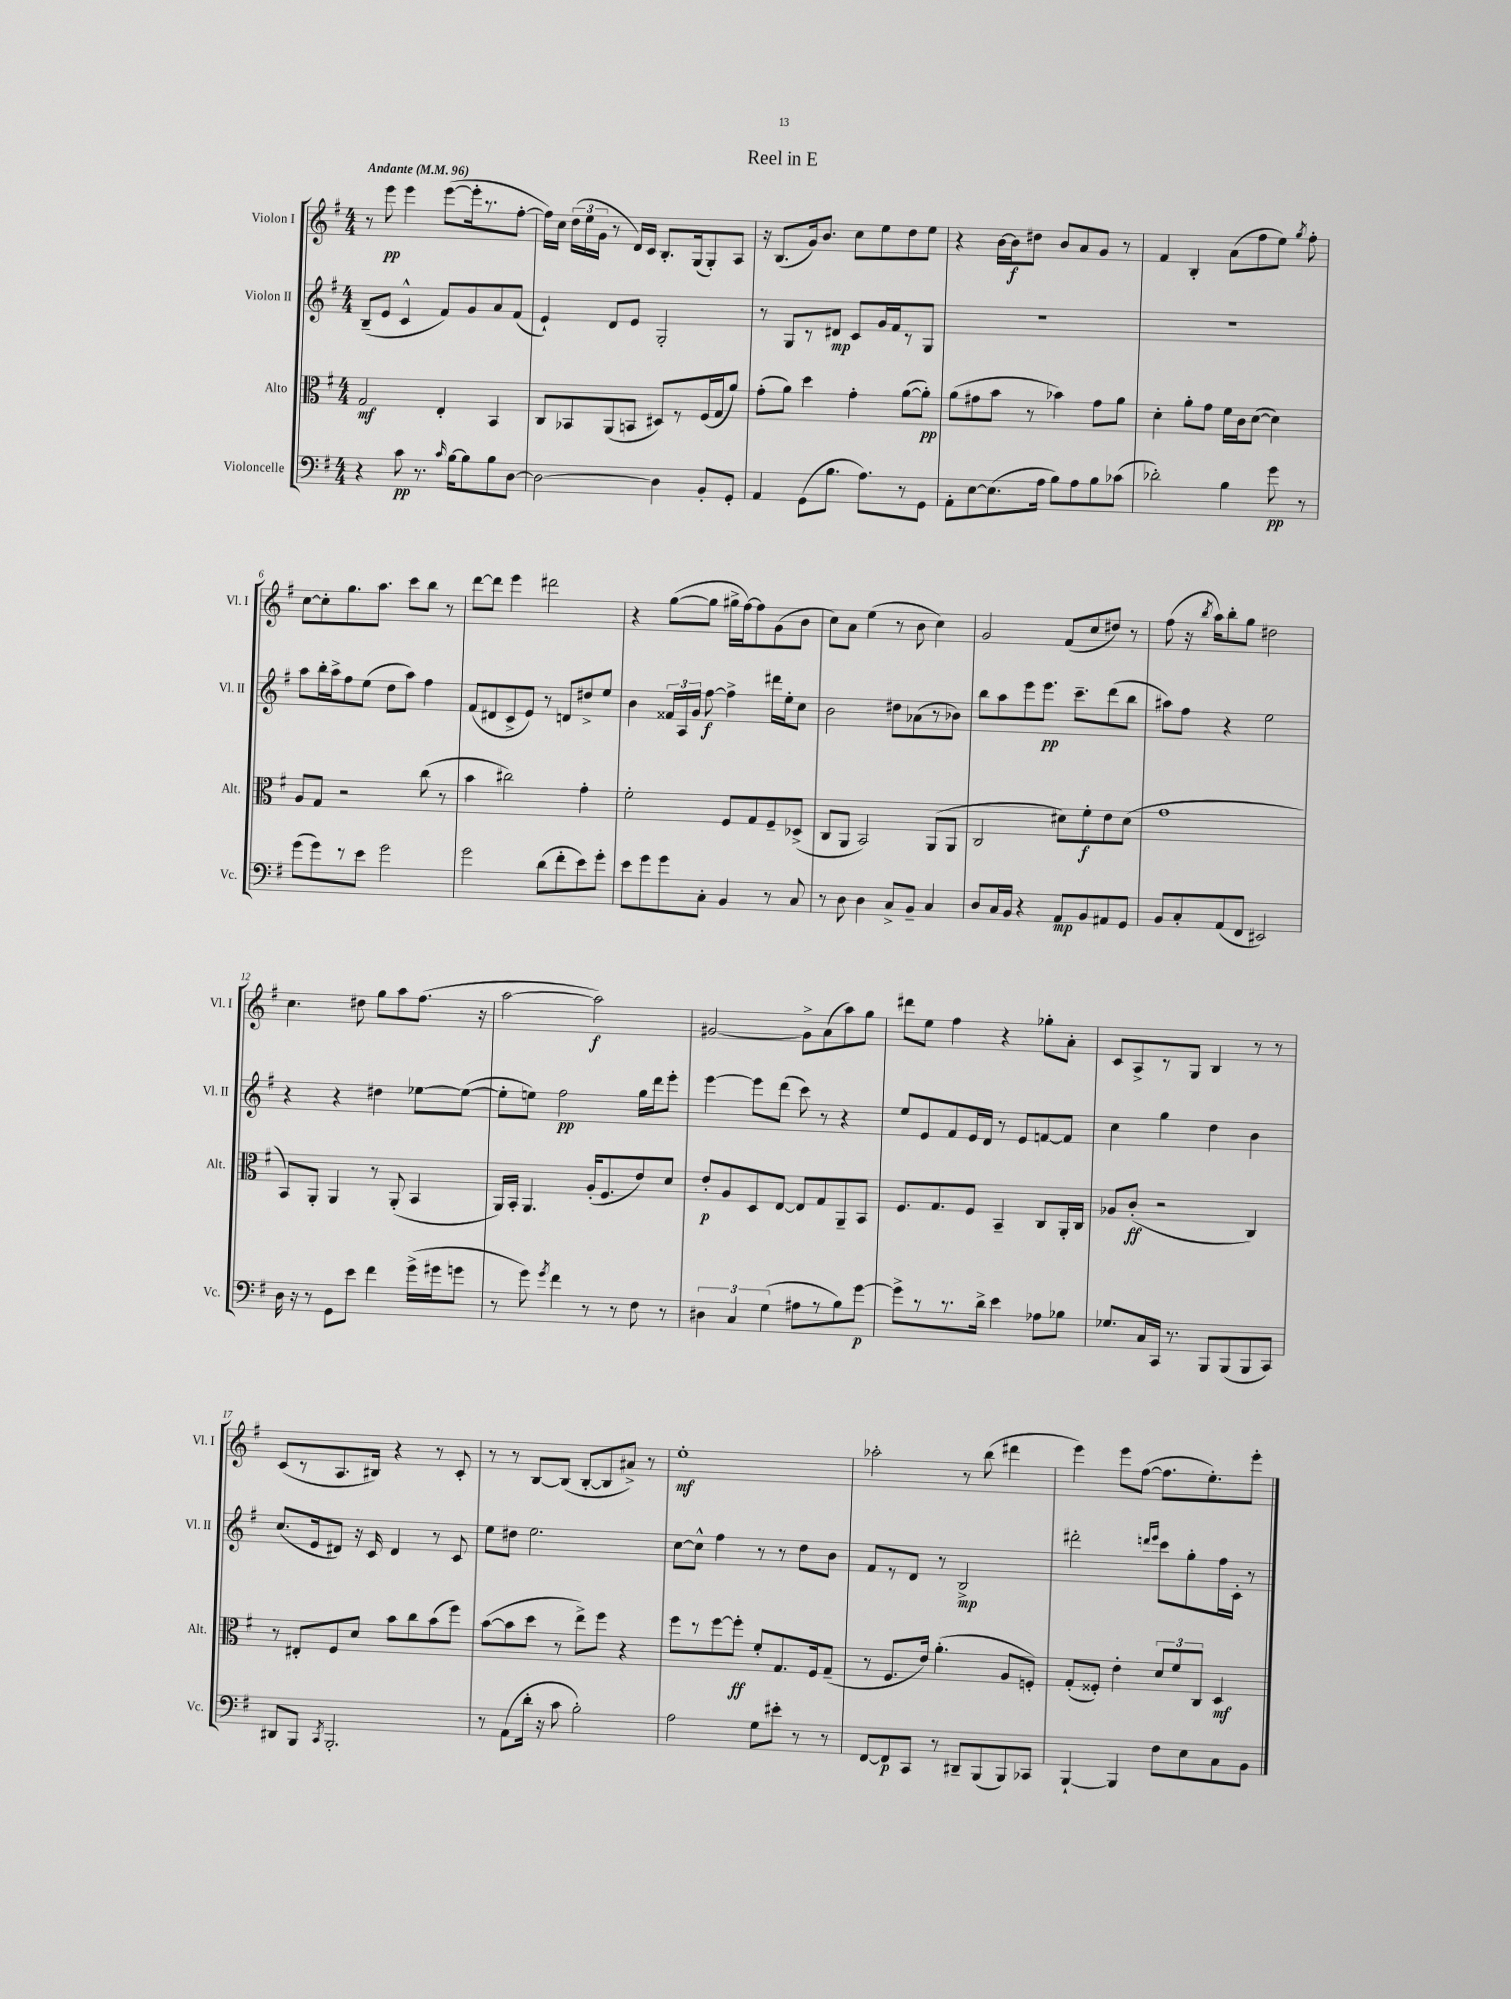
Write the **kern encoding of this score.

**kern	**dynam	**kern	**dynam	**kern	**dynam	**kern	**dynam
*part4	*part4	*part3	*part3	*part2	*part2	*part1	*part1
*staff4	*staff4	*staff3	*staff3	*staff2	*staff2	*staff1	*staff1
*I"Violoncelle	*	*I"Alto	*	*I"Violon II	*	*I"Violon I	*
*I'Vc.	*	*I'Alt.	*	*I'Vl. II	*	*I'Vl. I	*
*clefF4	*	*clefC3	*	*clefG2	*	*clefG2	*
*k[f#]	*	*k[f#]	*	*k[f#]	*	*k[f#]	*
*M4/4	*	*M4/4	*	*M4/4	*	*M4/4	*
*MM96	*	*MM96	*	*MM96	*	*MM96	*
=1	=1	=1	=1	=1	=1	=1	=1
!	!	!	!	!	!	!LO:TX:a:B:t=Andante	!
4r	.	2G/	mf	(8B~/L	.	8r	.
.	.	.	.	8e/J	.	8eee\	pp
8c\	pp	.	.	4c^^/	.	4eee\	.
8.r	.	.	.	.	.	.	.
.	.	4E'/	.	8f#/L)	.	([8eee\L	.
16qqc/	.	.	.	.	.	.	.
[16B\KL	.	.	.	.	.	.	.
8B\]	.	.	.	8g/	.	16eee'\k]	.
.	.	.	.	.	.	8.r	.
8B\	.	4BB/	.	8a/	.	.	.
[8D\J	.	.	.	(8f#/J	.	[8ff#'\J	.
=2	=2	=2	=2	=2	=2	=2	=2
2D\_	.	8C/L	.	4e`/)	.	16ff#\LL])	.
.	.	.	.	.	.	16cc\JJ	.
.	.	8BB-X/	.	.	.	(24dd\LL	.
.	.	.	.	.	.	24ee\	.
.	.	.	.	.	.	24g\JJ	.
.	.	(8AA/	.	8d/L	.	8r	.
.	.	8BBn/J	.	8e/J	.	16d/LL)	.
.	.	.	.	.	.	16c/JJ	.
4D\]	.	8D#X/L)	.	2G'/	.	8.B'/L	.
.	.	8r	.	.	.	.	.
.	.	.	.	.	.	(16G/k	.
8BB'/L	.	(16F#/L	.	.	.	8G'/)	.
.	.	16G/J	.	.	.	.	.
8GG'/J	.	8a/J)	.	.	.	8A/J	.
=3	=3	=3	=3	=3	=3	=3	=3
4AA/	.	(8g'\L	.	8r	.	16r	.
.	.	.	.	.	.	(8.B/L	.
.	.	8a\J)	.	8G/L	.	.	.
(8GG\L	.	4dd\	.	8r	.	16g/k)	.
.	.	.	.	.	.	8.b/J	.
8.B\J	.	.	.	8d#X/J	mp	.	.
.	.	4g'\	.	8c/L	.	8cc\L	.
8.A\L)	.	.	.	.	.	.	.
.	.	.	.	16g/L	.	8ee\	.
.	.	.	.	16f#/J	.	.	.
8r	.	([8a\L	.	8r	.	8dd\	.
8GG\J	.	8a'\J])	pp	8G/J	.	8ee\J	.
=4	=4	=4	=4	=4	=4	=4	=4
8AA'\L	.	(8a\L	.	1r	.	4r	.
[8E\	.	8g#X\	.	.	.	.	.
(8.E\]	.	8b\J	.	.	.	[16b\LL	.
.	.	.	.	.	.	16b\J]	f
.	.	8r	.	.	.	8dd#X\J	.
16A\Jk	.	.	.	.	.	.	.
8B\L)	.	4b-X\)	.	.	.	8b/L	.
8A\	.	.	.	.	.	8a/	.
8B\	.	8g#\L	.	.	.	8g/J	.
(8c-X\J	.	8a\J	.	.	.	8r	.
=5	=5	=5	=5	=5	=5	=5	=5
2d-X'\)	.	4d'\	.	1r	.	4f#/	.
.	.	8a'\L	.	.	.	4B'/	.
.	.	8g\J	.	.	.	.	.
4B\	.	16f#\LL	.	.	.	(8a\L	.
.	.	16c\J	.	.	.	.	.
.	.	([8d\J	.	.	.	8ff#\	.
8g\	pp	4d\])	.	.	.	8ee\J)	.
.	.	.	.	.	.	8qgg/	.
8r	.	.	.	.	.	8ff#'\	.
!!LO:LB:g=z
=6	=6	=6	=6	=6	=6	=6	=6
(8g\L	.	8A/L	.	8aa\L	.	[8cc\L	.
8g\)	.	8G/J	.	16bb'\L	.	8cc'\]	.
.	.	.	.	16aa^\J	.	.	.
8r	.	2r	.	8ff#\	.	8.gg\	.
8e\J	.	.	.	(8ee\J	.	.	.
.	.	.	.	.	.	8.aa\J	.
2g\	.	.	.	8dd\L	.	.	.
.	.	.	.	8aa\J)	.	8ccc\L	.
.	.	(8cc\	.	4ff#\	.	8bb\J	.
.	.	8r	.	.	.	8r	.
=7	=7	=7	=7	=7	=7	=7	=7
2g\	.	4b\	.	(8f#/L	.	[8ddd\L	.
.	.	.	.	8d#X/	.	8ddd\J]	.
.	.	2cc#X\)	.	8c^/	.	4eee\	.
.	.	.	.	8e/J)	.	.	.
(8d\L	.	.	.	8r	.	2ddd#X\	.
8f#'\	.	.	.	8dn/L	.	.	.
8e\)	.	4g'\	.	8dd#X^/	.	.	.
8g'\J	.	.	.	8ee/J	.	.	.
=8	=8	=8	=8	=8	=8	=8	=8
8e\L	.	2f#'\	.	4b\	.	4r	.
8g\	.	.	.	.	.	.	.
8g\	.	.	.	24f##X/LL	.	([8gg\L	.
.	.	.	.	24A/	.	.	.
.	.	.	.	24g/JJ	.	.	.
8C'\J	.	.	.	[8ff#\	f	8gg\J]	.
4BB/	.	8F#/L	.	4ff#^\]	.	16gg#X^\LL	.
.	.	.	.	.	.	[16ff#\J)	.
.	.	8G/	.	.	.	8ff#\]	.
8r	.	8F#~/	.	16ddd#X\LL	.	(8g\	.
.	.	.	.	16ee'\J	.	.	.
8C/	.	(8D-X^/J	.	8cc\J	.	8b\J	.
=9	=9	=9	=9	=9	=9	=9	=9
8r	.	8C/L	.	2b\	.	8cc\L)	.
8D\	.	8AA/J	.	.	.	8a\J	.
4D\	.	2BB/)	.	.	.	(4ee\	.
8C^/L	.	.	.	8dd#X\L	.	8r	.
8BB~/J	.	.	.	(8a-X\	.	8b\	.
4C/	.	(8AA/L	.	8r	.	4cc\)	.
.	.	8AA/J	.	8b-X\J)	.	.	.
=10	=10	=10	=10	=10	=10	=10	=10
8D/L	.	2C/	.	8bb\L	.	2g/	.
16C/L	.	.	.	8aa\	.	.	.
16BB/JJ	.	.	.	.	.	.	.
4r	.	.	.	8eee\	.	.	.
.	.	.	.	8.eee\J	pp	.	.
8AA/L	mp	8d#X\L)	.	.	.	(8f#/L	.
.	.	.	.	8.ccc~\L	.	.	.
8BB/	.	8f#'\	f	.	.	8cc/	.
8AA#X/	.	8e\	.	(8ddd\	.	8dd#X/J)	.
8GG/J	.	(8d#\J	.	8bb\J	.	8r	.
=11	=11	=11	=11	=11	=11	=11	=11
8BB/L	.	1g	.	8aa#X\L)	.	(8ff#\	.
8C'/	.	.	.	8ff#\J	.	16r	.
.	.	.	.	.	.	8qbb/	.
.	.	.	.	.	.	16aa\KL)	.
(8AA/	.	.	.	4r	.	8bb'\	.
8FF#/J	.	.	.	.	.	8gg\J	.
2EE#X/)	.	.	.	2ee\	.	2dd#X\	.
!!LO:LB:g=z
=12	=12	=12	=12	=12	=12	=12	=12
16D\	.	8BB/L)	.	4r	.	4.cc\	.
16r	.	.	.	.	.	.	.
8r	.	8AA'/J	.	.	.	.	.
8GG\L	.	4AA/	.	4r	.	.	.
8e\J	.	.	.	.	.	8dd#X\	.
4f#\	.	8r	.	4dd#X\	.	8gg\L	.
.	.	(8AA'/	.	.	.	8aa\	.
(16g^\LL	.	4BB/	.	[8ee-X\L	.	(8.ff#\J	.
16g#X\J	.	.	.	.	.	.	.
8gn\J	.	.	.	(8ee-\J_	.	.	.
.	.	.	.	.	.	16r	.
=13	=13	=13	=13	=13	=13	=13	=13
8r	.	16AA/LL)	.	8ee-'\L]	.	[2aa\	.
.	.	16BB'/JJ	.	.	.	.	.
8g\)	.	4.AA/	.	8een\J)	.	.	.
8qg/	.	.	.	.	.	.	.
4f#\	.	.	.	2ff#\	pp	.	.
8r	.	(16A'/KL	.	.	.	2aa\])	f
.	.	8.F#/	.	.	.	.	.
8r	.	.	.	.	.	.	.
8F#\	.	8e/)	.	16gg\LL	.	.	.
.	.	.	.	16ddd\J	.	.	.
8r	.	8d/J	.	8eee'\J	.	.	.
=14	=14	=14	=14	=14	=14	=14	=14
6D#X\	.	8e'/L	p	[4eee\	.	[2g#X/	.
.	.	8A/	.	.	.	.	.
6C/	.	.	.	.	.	.	.
.	.	8D/	.	8eee\L]	.	.	.
(6G\	.	.	.	.	.	.	.
.	.	[8E/J	.	(8ddd\J	.	.	.
8A#X\L	.	8E/L]	.	8ccc\)	.	8g#^\L]	.
8r	.	8G/	.	8r	.	(8a\	.
8B\)	.	8AA~/	.	4r	.	8aa\)	.
[8g\J	p	8BB/J	.	.	.	8gg\J	.
=15	=15	=15	=15	=15	=15	=15	=15
8g^\L]	.	8.F#/L	.	8ee/L	.	8ddd#X\L	.
8r	.	.	.	8e/	.	8ee\J	.
.	.	8.G/	.	.	.	.	.
8.r	.	.	.	8f#/	.	4ff#\	.
.	.	8F#/J	.	16e/L	.	.	.
16d^\Jk	.	.	.	16d/JJ	.	.	.
4e\	.	4BB~/	.	8r	.	4r	.
.	.	.	.	8e/L	.	.	.
8A-X\L	.	8C/L	.	[8fn/	.	8gg-X'\L	.
8B-X\J	.	16AA'/L	.	8f/J]	.	8a'\J	.
.	.	16C/JJ	.	.	.	.	.
=16	=16	=16	=16	=16	=16	=16	=16
8.G-X/L	.	8A-X/L	.	4cc\	.	8c/L	.
.	.	(8c'/J	ff	.	.	8A^/	.
16C/L	.	.	.	.	.	.	.
16CC/JJ	.	2r	.	4gg\	.	8r	.
8.r	.	.	.	.	.	.	.
.	.	.	.	.	.	8G/J	.
8BBB/L	.	.	.	4dd\	.	4B/	.
(8BBB/	.	.	.	.	.	.	.
8BBB/	.	4C/)	.	4b\	.	8r	.
8CC/J)	.	.	.	.	.	8r	.
!!LO:LB:g=z
=17	=17	=17	=17	=17	=17	=17	=17
8DD#X/L	.	8r	.	(8.cc/L	.	(8c/L	.
8BBB/J	.	8E#X'/L	.	.	.	8r	.
.	.	.	.	16e/k	.	.	.
8qCC/	.	.	.	.	.	.	.
2.BBB'/	.	8F#/	.	8d#X/J)	.	8.A/	.
.	.	8d/J	.	16r	.	.	.
.	.	.	.	16c/	.	16B#X/Jk)	.
.	.	8b\L	.	4d#/	.	4r	.
.	.	8cc\	.	.	.	.	.
.	.	(8b\	.	8r	.	8r	.
.	.	8ff#\J)	.	8c/	.	8c'/	.
=18	=18	=18	=18	=18	=18	=18	=18
8r	.	([8b\L	.	8ee\L	.	8r	.
(8AA\L	.	8b\]	.	8dd#X\J	.	8r	.
16d'\Jk	.	8dd\J	.	2.ee\	.	[8B/L	.
16r	.	.	.	.	.	.	.
8c\	.	8r	.	.	.	(8B/J]	.
2B'\)	.	8ee^\L)	.	.	.	[8B'/L	.
.	.	8ff#\J	.	.	.	8B/]	.
.	.	4r	.	.	.	8a#X^/J)	.
.	.	.	.	.	.	8r	.
=19	=19	=19	=19	=19	=19	=19	=19
2A\	.	8ff#\L	.	[8cc\L	.	1ee'	mf
.	.	8r	.	8cc^^\J]	.	.	.
.	.	[8ff#\	.	4ff#\	.	.	.
.	.	8ff#'\J]	ff	.	.	.	.
8G\L	.	8f#'/L	.	8r	.	.	.
8e#X'\J	.	8.G/	.	8r	.	.	.
8r	.	.	.	8dd\L	.	.	.
.	.	16F#/k	.	.	.	.	.
8r	.	(8G~/J	.	8b\J	.	.	.
=20	=20	=20	=20	=20	=20	=20	=20
[8FF#/L	.	8r	.	8f#/L	.	2aa-X'\	.
8FF#/]	p	8.F#/L	.	8r	.	.	.
8CC/J	.	.	.	8d/J	.	.	.
.	.	16e/Jk)	.	.	.	.	.
8r	.	(4.a'\	.	8r	.	.	.
8DD#X~/L	.	.	.	2B^/	mp	8r	.
(8BBB/	.	.	.	.	.	(8bb\	.
8BBB/)	.	8A/L	.	.	.	4ddd#X\	.
8CC-X/J	.	8Fn'/J)	.	.	.	.	.
=21	=21	=21	=21	=21	=21	=21	=21
[4BBB`/	.	(8G'/L	.	2ddd#X'\	.	4eee\)	.
.	.	8F##X'/J)	.	.	.	.	.
4BBB/]	.	4e'\	.	.	.	8eee\L	.
.	.	.	.	.	.	([8ff#\J	.
.	.	.	.	16qqdddn/LL	.	.	.
.	.	.	.	16qqeee/JJ	.	.	.
8F#\L	.	12d/L	.	8ccc\L	.	8.ff#\L]	.
.	.	12f#/	.	.	.	.	.
8E\	.	.	.	8gg'\	.	.	.
.	.	12C/J	.	.	.	.	.
.	.	.	.	.	.	8.ee'\)	.
8C\	.	4D/	mf	16ff#\L	.	.	.
.	.	.	.	16c'\JJ	.	.	.
8BB\J	.	.	.	8r	.	8eee'\J	.
==	==	==	==	==	==	==	==
*-	*-	*-	*-	*-	*-	*-	*-
